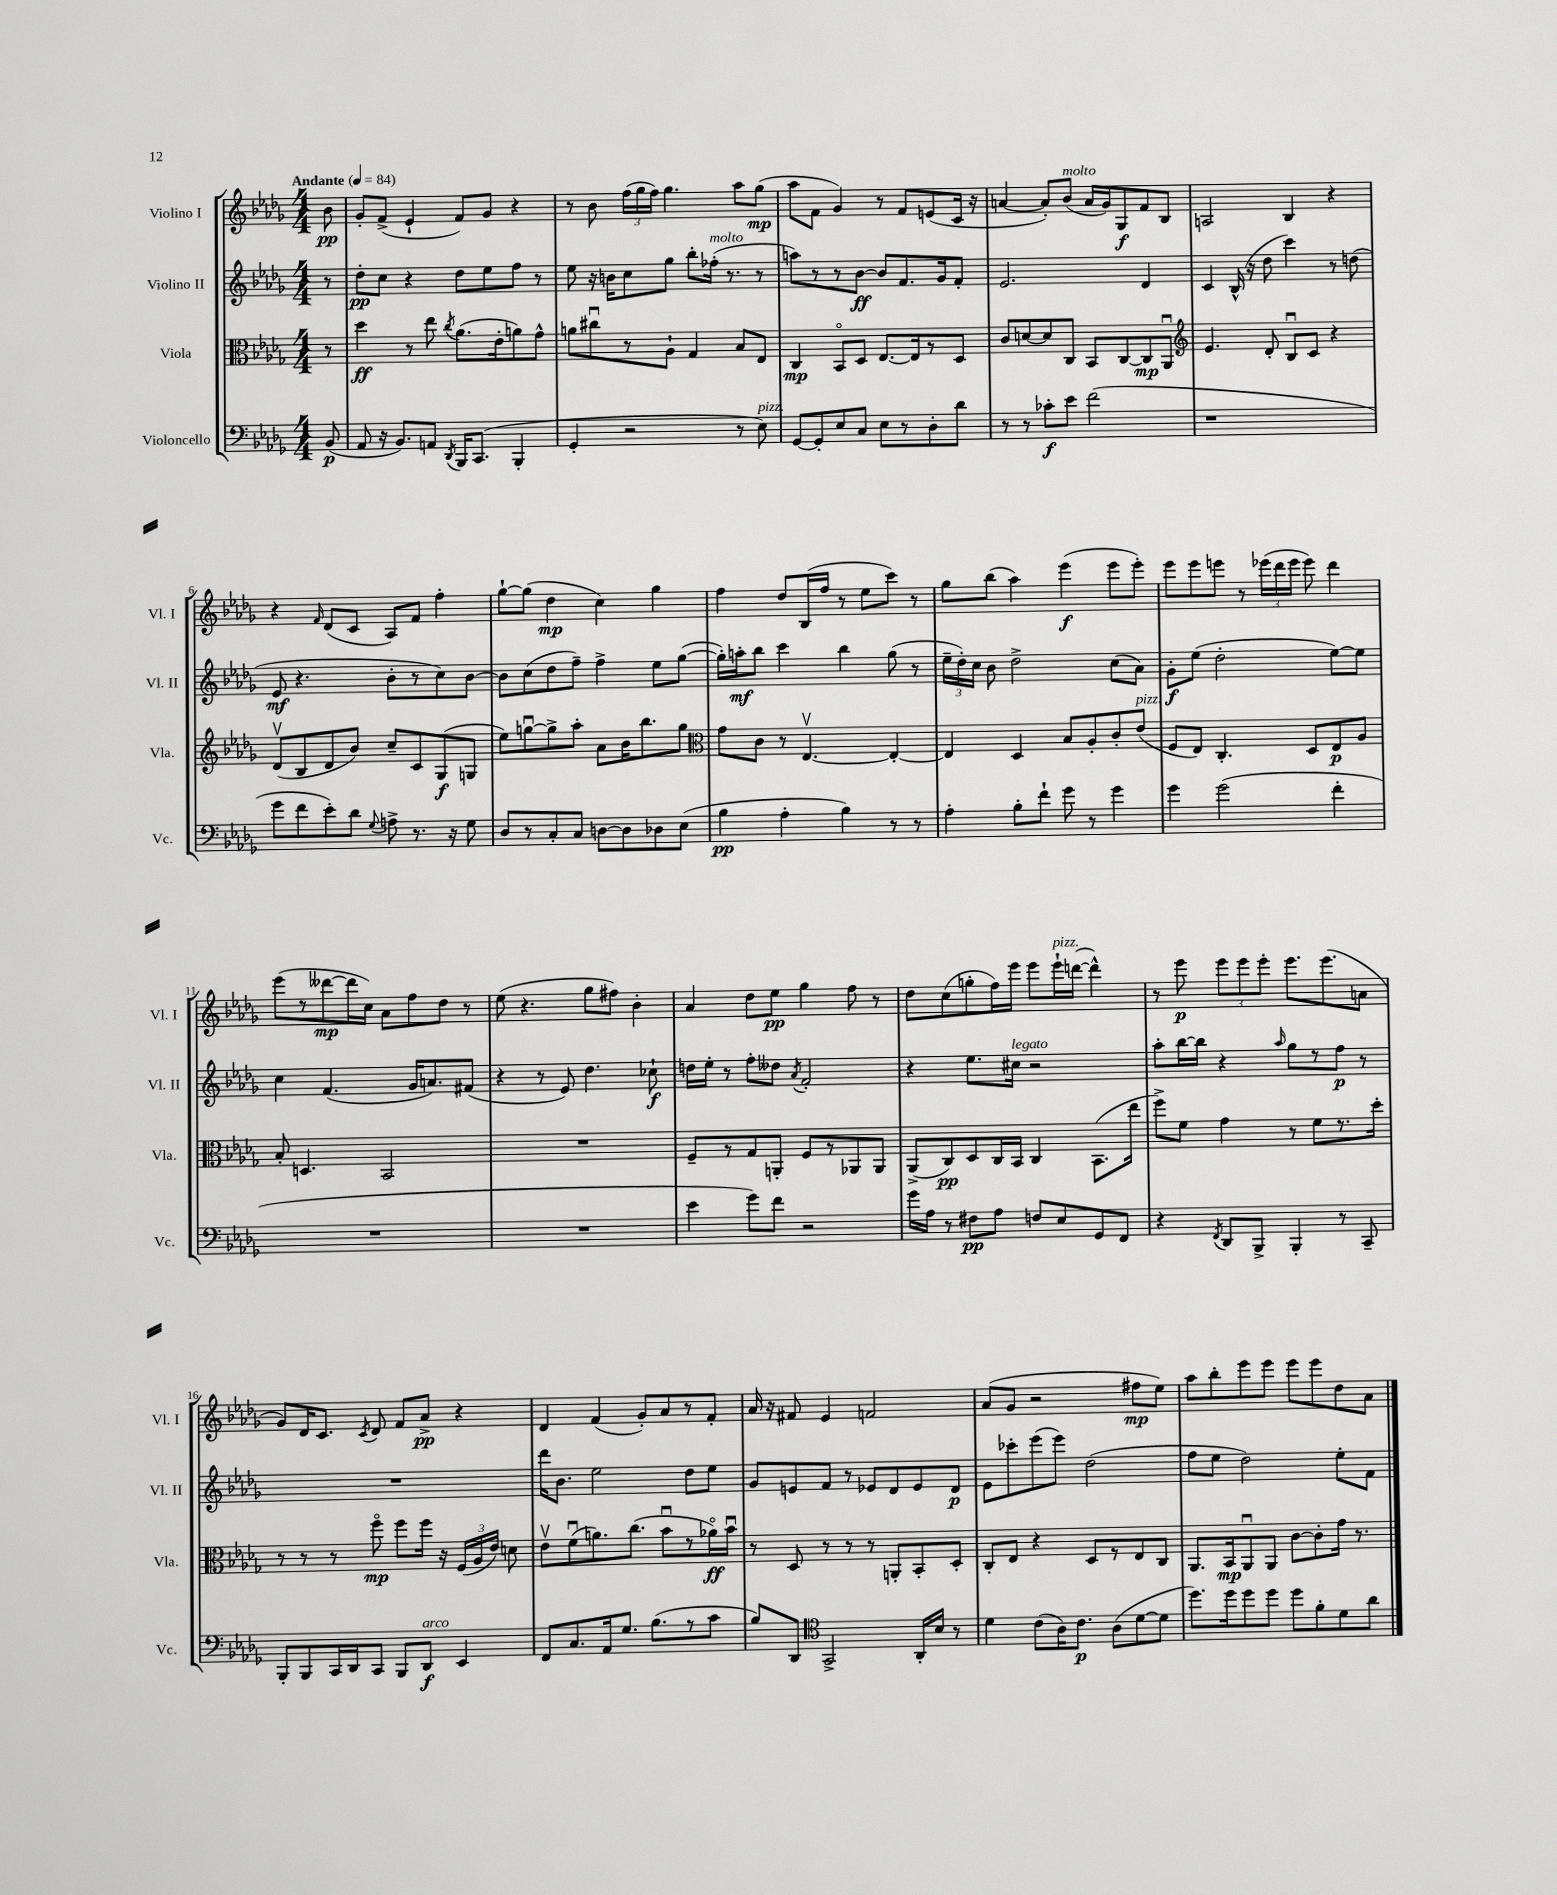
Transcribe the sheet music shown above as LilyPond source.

<<
\new StaffGroup <<
\new Staff = "s0" \with { instrumentName = "Violino I" shortInstrumentName = "Vl. I" } {
    \clef treble \key des \major \numericTimeSignature \time 4/4 \partial 8 \tempo "Andante" 4 = 84
    \autoBeamOff bes'8\pp |
    ges'8[-. f'8]->( ees'4-! f'8[) ges'8] r4 |
    r8 bes'8 \tuplet 3/2 { f''16[( ges''16 f''16]) } ges''4. aes''8[ ges''8]\mp( |
    aes''8[ f'8] ges'4) r8 f'8[ e'8( c'16] r16 |
    a'4~ a'8[-.) bes'8]^\markup { \italic "molto" }( a'16[ ges'16) ges8\f f'8 bes8] |
    a2 bes4 r4 |
    r4 \grace { f'16 } des'8[( c'8] aes8[) f'8] f''4-. |
    ges''8[~-! ges''8]( des''4\mp c''4) ges''4 |
    f''4 des''8[ bes16( f''16] r8 ees''8[ c'''8]) r8 |
    ges''8[ bes''8]( aes''4) ees'''4\f( ees'''8[ ees'''8]-.) |
    ees'''8[ ees'''8 e'''8] r8 \tuplet 3/2 { ees'''16[( des'''16 ees'''16] } ees'''8) des'''4 |
    ees'''8[( r8 deses'''8~\mp deses'''16 c''16]) aes'8[ f''8 des''8] r8 |
    ees''8( r4. ges''8[ fis''8]) bes'4-. |
    aes'4 des''8[ ees''8]\pp ges''4 f''8 r8 |
    des''8[ c''8( g''8-. f''16) ees'''16] ees'''8[ ees'''16-!^\markup { \italic "pizz." } d'''16]~( d'''4-^) |
    r8 ees'''8\p \tuplet 3/2 { ees'''8[ ees'''8 ees'''8]-. } ees'''8.[ ees'''8.( a'8] |
    ges'8[) des'16 c'8.] \acciaccatura { c'8 } des'8 f'8[ aes'8]->\pp r4 |
    des'4 f'4( ges'8[-.) aes'8 r8 f'8]-. |
    aes'16 r16 fis'8 ees'4 f'2 |
    aes'8[( ges'8] r2 fis''8[\mp ees''8]) |
    aes''8[ bes''8-. ees'''8 ees'''8] ees'''8[ ees'''8 des''8 aes'8] \bar "|." |
}
\new Staff = "s1" \with { instrumentName = "Violino II" shortInstrumentName = "Vl. II" } {
    \clef treble \key des \major \numericTimeSignature \time 4/4 \partial 8
    \autoBeamOff r8 |
    des''8[-.\pp c''8] r4 des''8[ ees''8 f''8] r8 |
    ees''8 r16 b'16[ c''8 ges''8] bes''8[-. fes''16]-.^\markup { \italic "molto" }( r8. r8 |
    a''8[) r8 r8 bes'8]~\ff bes'8[ f'8. ges'16 f'8]-. |
    ees'2. des'4 |
    c'4 bes16-^( r16 des''8 c'''4) r8 d''8( |
    ees'8\mf r4. bes'8[-. r8 c''8) bes'8]~ |
    bes'8[ c''8( des''8 f''8]--) f''4-> ees''8[ ges''8]~( |
    ges''16[-.) a''16-.\mf bes''8] c'''4 bes''4 ges''8( r8 |
    \tuplet 3/2 { ees''16[-- des''16-.) c''16] } bes'8 des''2-> c''8[( aes'8]) |
    ges'8[-.\f ees''8]( des''2-. ees''8[~) ees''8] |
    c''4 f'4.( ges'16[ a'8.) fis'8]( |
    r4 r8 ees'8) des''4. ces''8-!\f |
    d''16[ ees''16]-. r8 f''8[-. deses''8] \acciaccatura { aes'8 } f'2-. |
    r4 ees''8.[ cis''16]^\markup { \italic "legato" } r2 |
    aes''8[-. bes''16~ bes''16] r4 \grace { aes''16 } ges''8[ r8 f''8]\p r8 |
    R1 |
    des'''16[ bes'8.] ees''2 des''8[ ees''8] |
    ges'8[ e'8 f'8] r8 ees'8[ des'8 ees'8 des'8]\p |
    ees'8[ ces'''8-. ees'''8( ees'''8]) des''2( |
    f''8[ ees''8] des''2) ees''8[-. f'8] \bar "|." |
}
\new Staff = "s2" \with { instrumentName = "Viola" shortInstrumentName = "Vla." } {
    \clef alto \key des \major \numericTimeSignature \time 4/4 \partial 8
    \autoBeamOff r8 |
    des''4\ff r8 ees''8 \acciaccatura { c''8 } aes'8.[( ees'16-. a'8) ges'8]-^ |
    a'8[ cis''8\downbow r8 aes8]-! ges4 bes8[ ees8] |
    c4\mp bes,8[\flageolet des8] ees8.[~ ees16 r8 des8] |
    c'8[ d'8~ d'8 c8] bes,8[ c8~ c8\mp aes,8]\downbow |
    \clef treble ees'4. des'8-. bes8[\downbow c'8] r4 |
    des'8[\upbow( bes8 des'8 bes'8]) c''8[-- c'8 ges8\f( g8] |
    ees''8[) g''8~\downbow g''8-> aes''8]-. aes'8[ bes'16 bes''8. g''8] |
    \clef alto ges'8[ c'8] r8 ees4.~\upbow ees4~-. |
    ees4 des4 bes8[ aes8-. c'8-. ees'8]^\markup { \italic "pizz." }( |
    f8[ ees8]) c4.-. des8[ ees8\p aes8] |
    bes8-. d4. bes,2 |
    R1 |
    f8[-- r8 ges8 a,8]-. f8[ r8 aes,8 aes,8] |
    aes,8[->( c8\pp) des8 c16 bes,16] c4 bes,8.[( ees''16] |
    f''8[->) f'8] ges'4 r8 f'8[ r8. des''16]-. |
    r8 r8 r8 f''8\flageolet\mp f''8[ f''16] r16 \tuplet 3/2 { f16[( aes16 ees'16]) } d'8 |
    ees'8[\upbow f'8\downbow( a'8.) c''8.]( bes'8[\downbow r8 aes'16\flageolet\ff) bes'16]\downbow |
    r8 des8 r8 r8 r8 a,8[-. bes,8-. des8]-. |
    c8[-. ees8] r4 des8[ r8 ees8 c8] |
    aes,8.[ bes,16\mp aes,8\downbow aes,8] c'8[~ c'8-. ges'16] r8. \bar "|." |
}
\new Staff = "s3" \with { instrumentName = "Violoncello" shortInstrumentName = "Vc." } {
    \clef bass \key des \major \numericTimeSignature \time 4/4 \partial 8
    \autoBeamOff bes,8\p( |
    aes,8 r16 bes,8.[) a,8] \acciaccatura { des,8 } bes,,16[ c,8.]( bes,,4-. |
    ges,4-. r2 r8 ees8^\markup { \italic "pizz." }) |
    ges,8[~ ges,8-. ees8 c8] ees8[ r8 des8-. des'8] |
    r8 r8 ces'8[-.\f ees'8] f'2( |
    r1 |
    ges'8[ f'8 ees'8-.) des'8] \appoggiatura { ges8 } a8-> r8. r16 ges8 |
    des8[ r8 c8-. c8] d8[~ d8 des8 ees8]( |
    bes4\pp aes4-. bes4) r8 r8 |
    aes4-. bes8[-. f'8]-! ges'8 r8 ges'4 |
    ges'4 ges'2( f'4-. |
    R1 |
    R1 |
    ees'4 ges'8[) f'8] r2 |
    ges'16[ aes16] r8 fis8[\pp aes8] f8[ ees8 ges,8 f,8] |
    r4 \acciaccatura { f,8 } des,8[ bes,,8]-> bes,,4-. r8 c,8-- |
    bes,,8[-. bes,,8 c,16 des,16 c,8] bes,,8[ des,8]\f^\markup { \italic "arco" } ees,4 |
    f,8[ c8. aes,16 ges8.] bes8.[( r8 c'8] |
    bes8[) des,8] \clef tenor ges,2-> aes,16[-. bes16] r8 |
    des'4 c'8[( aes16) c'8.]\p aes8[( des'8~ des'8] |
    des''8.[) des''16 des''8 des''8] des''8[ f'8-. des'8 aes'8] \bar "|." |
}
>>
>>
